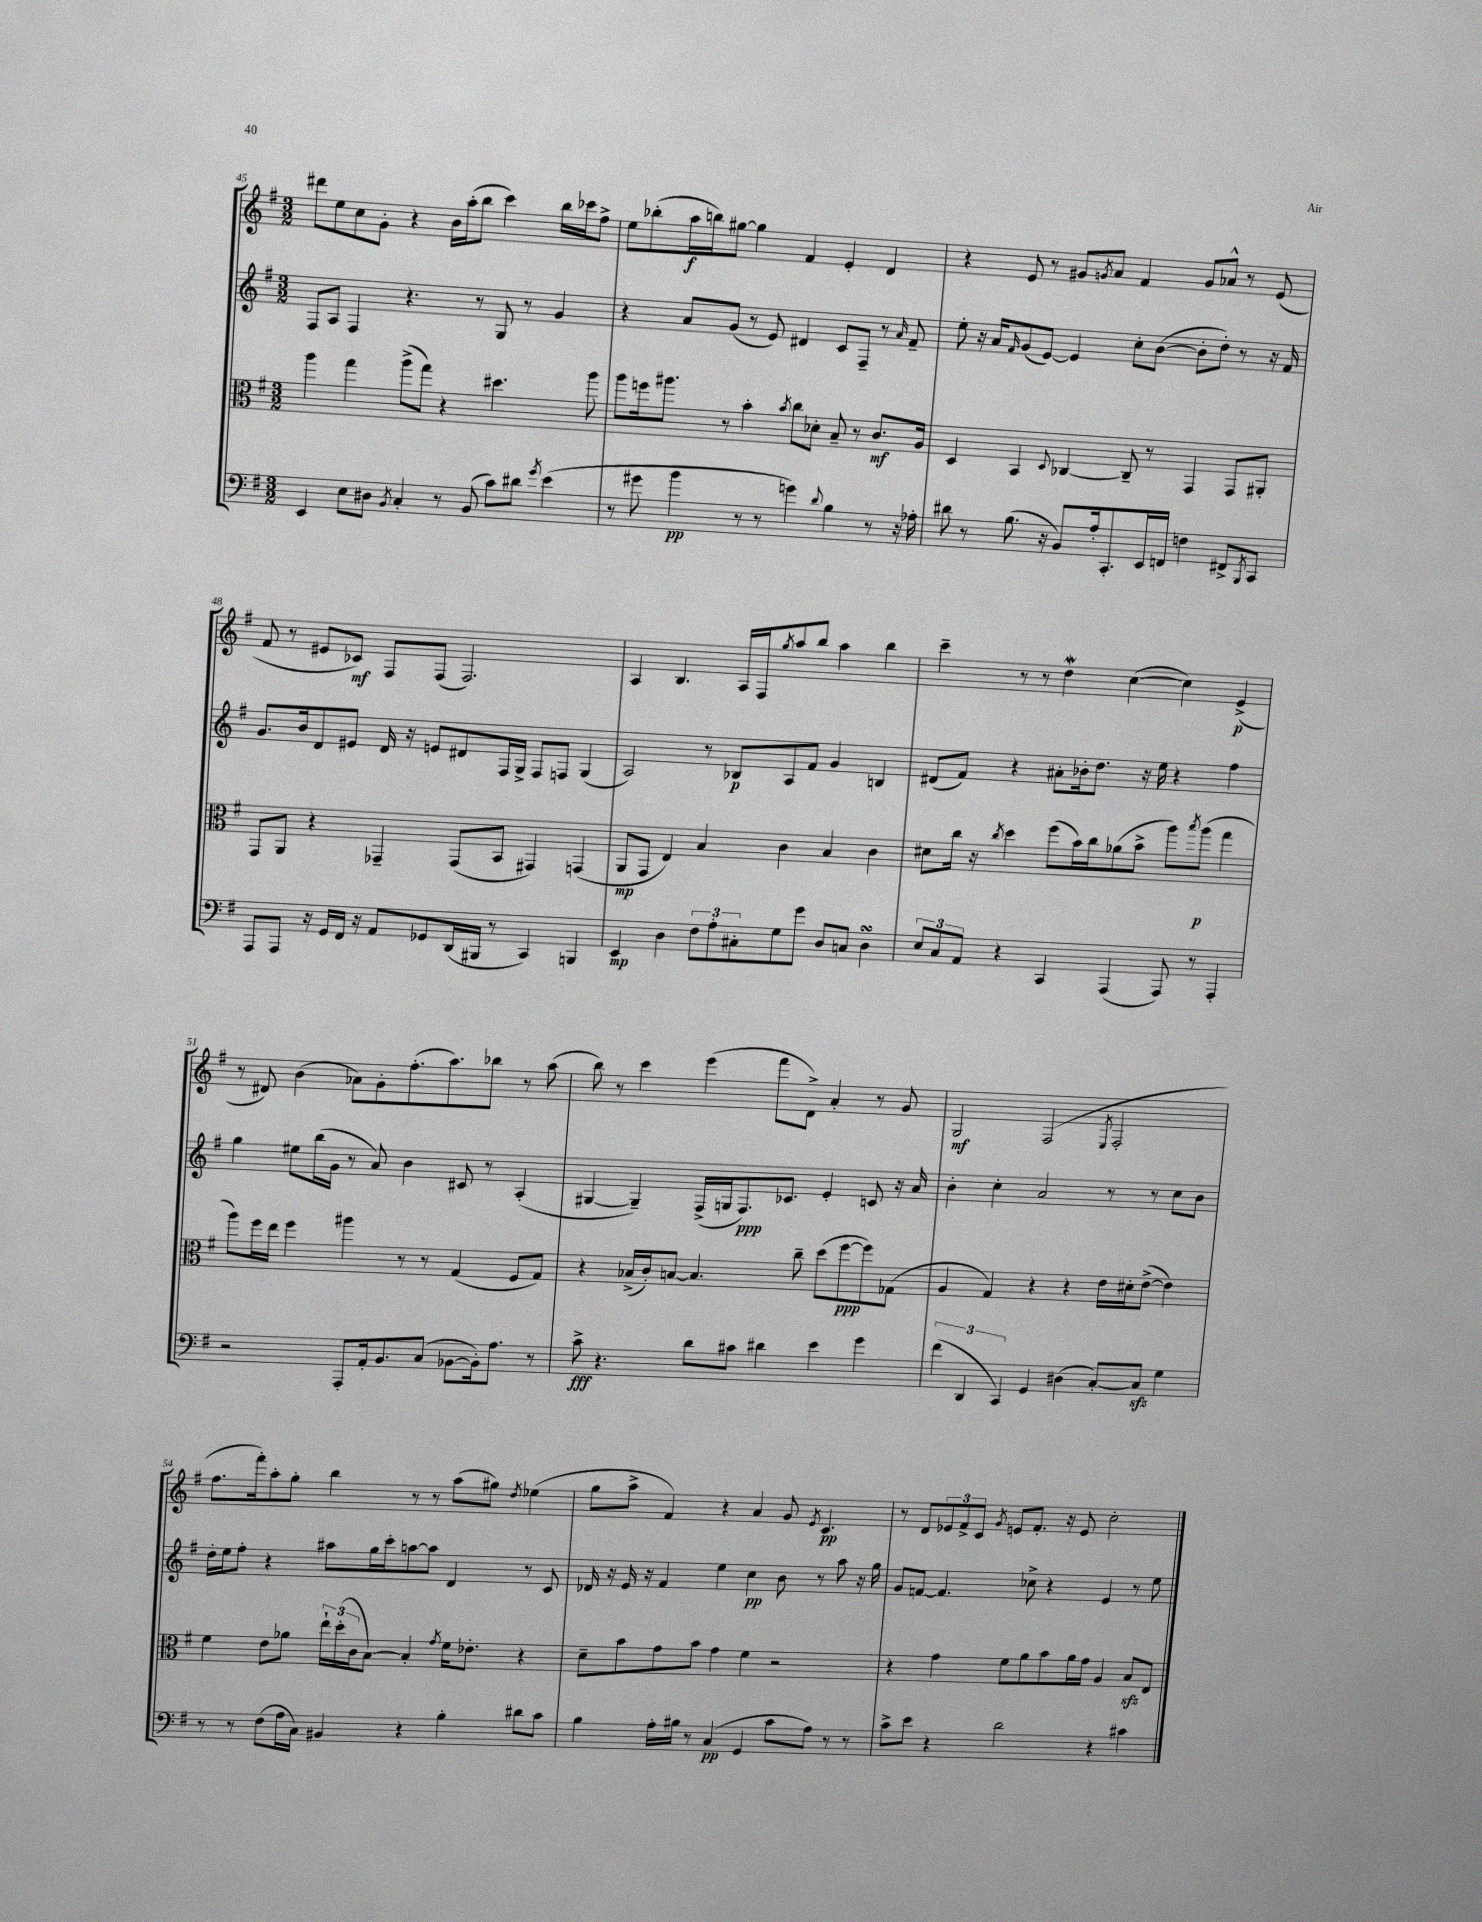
<<
\new StaffGroup <<
\new Staff = "s0" {
    \clef treble \key g \major \numericTimeSignature \time 3/2
    dis'''8 e''8 c''8 g'8-. r4 b'16 a''16-.( b''8 c'''4) b''16 ces'''16 fis''8-> |
    e''8 bes''8-.( a''16\f b''16) gis''8~ gis''4 fis'4 e'4-. d'4 |
    r4 e'8 r8 gis'8 \acciaccatura { g'8 } a'8 fis'4 g'8 aes'8-^ r8 e'8( |
    fis'8 r8 eis'8 ces'8\mf) fis8 fis8( fis2.) |
    a4 b4. a16 fis16 \acciaccatura { g''8 } a''8 b''8 a''4 b''4 |
    c'''4-- r8 r8 d''4\mordent c''4~( c''4) e'4->\p( |
    r8 dis'8) b'4( aes'8) g'8-. fis''8.-.( a''8.) bes''8 r8 a''8( |
    b''8) r8 c'''4 e'''4( fis'''8 d'8->) a'4-. r8 g'8 |
    g2\mf fis2( \acciaccatura { e8 } fis2-. |
    fis''8. fis'''16-.) a''8-. g''8-. b''4 r8 r8 a''8( gis''8) \acciaccatura { d''8 } ees''4( |
    g''8 a''8-> fis'4) r4 a'4 g'8 \acciaccatura { e'8 } c'4.\pp |
    r8 d'8 \tuplet 3/2 { ees'8 fis'8-> c'8 } \acciaccatura { g'8 } e'8 fis'8.-. r16 e'8 c''2-. \bar "|." |
}
\new Staff = "s1" {
    \clef treble \key g \major \numericTimeSignature \time 3/2
    fis8 a8 fis4 r4. r8 g8 r8 g'4 |
    r4 a'8 g'8( r8 e'8) dis'4 c'8 fis8-- r8 \grace { a'16 } fis'8-- |
    e''8-. r16 a'16 \grace { fis'16 } g'8( e'8~) e'4 c''8-. b'8~( b'8-. d''8-.) r8 r16 fis'16 |
    g'8. b'16 d'8 eis'8 d'16 r16 e'8 dis'8 fis16 g16-> fis8 f8 g4( |
    a2) r8 bes8\p a8 fis'8 g'4 b4 |
    dis'8( fis'8) r4 ais'8-. bes'16-. d''8. r16 e''16 r4 fis''4 |
    g''4 eis''8 b''16( g'16 r8 a'8) b'4 cis'8 r8 a4-.( |
    gis4~ gis4--) fis16->( g16 fis8.\ppp) ces'8. e'4-. c'8 r16 a'16 |
    b'4-. c''4-. a'2 r8 r8 c''8 b'8 |
    d''16-. e''16 fis''8-. r4 ais''8 g''16 c'''16-. a''8~ a''8 d'4 r8 c'8 |
    des'16 r16 e'16 r16 fis'4 e''4 c''4\pp b'8 r8 a''8 r16 g''16 |
    g'8 f'8~ f'4. ces''8-> r4 e'4 r8 e''8 \bar "|." |
}
\new Staff = "s2" {
    \clef alto \key g \major \numericTimeSignature \time 3/2
    a''4 g''4 a''8->( g''8) r4 dis''4. a''8 |
    a''8 f''16 ais''8. r8 b'4-. \acciaccatura { b'8 } c''8 des'8-. b8-- r8 c'8.\mf a16 |
    d4 b,4 \appoggiatura { d8 } ces4~ ces8-- r8 g,4 g,8 ais,8-. |
    g,8 a,8 r4 ges,4-- ges,8( b,8 gis,4) g,4( |
    a,8\mp g,8 e4) b4 c'4 b4 c'4 |
    dis'8 c''16 r16 \acciaccatura { c''8 } d''4 fis''8( b'16) c''16 aes'8( b'8-> a''8) \acciaccatura { b''8 } a''8\p( g''4 |
    a''8) fis''16 e''16 fis''4 ais''4 r8 r8 g4( fis8 g8) |
    r4 bes16->( c'16-.) b8~ b4. c''8-- d''8( fis''8~\ppp fis''8) ges8( |
    a4 g4) r4 r4 e'16 dis'16-. e'8~->( e'4) |
    fis'4 e'8 aes'8 \tuplet 3/2 { e''16-! d''16-.( c'16 } b8~) b4-. \acciaccatura { g'8 } fis'16 ees'8.-. r4 |
    d'8-- b'8 g'8 b'8 g'4 fis'4 r2 |
    r4 g'4 fis'8 a'8 b'8 a'16 g'16 a4 b8\sfz e8 \bar "|." |
}
\new Staff = "s3" {
    \clef bass \key g \major \numericTimeSignature \time 3/2
    e,4 e8 dis8 \acciaccatura { b,8 } c4-. r8 b,8( c'8) dis'8 \acciaccatura { g'8 } e'4( |
    r8 gis'8 b'4\pp r8 r8 g'4) \appoggiatura { d'8 } b4 r8 r16 aes16-. |
    dis'8 r8 b8.( r16 b,8) a16-. c,8.-. e,16 f,16 f4 fis,8-> \acciaccatura { b,,8 } c,8 |
    a,,8 a,,8 r16 g,16 fis,16 r16 a,8 ges,8 d,16( bis,,16 r8 c,4) b,,4 |
    e,4\mp d4 \tuplet 3/2 { fis8 a8-. cis8-. } g8 g'8 d8 c8 d4\turn |
    \tuplet 3/2 { e8 c8 a,8 } r4 c,4 a,,4( a,,8) r8 a,,4-. |
    r2 a,,8-. a,16-. b,8. c8( bes,8~ bes,16-.) a8. r8 |
    c'8->\fff r4. d'8 cis'8 dis'4 e'4 g'4 |
    \tuplet 3/2 { fis'4( d,4 c,4) } g,4 dis4( c8~-.) c8\sfz g4 |
    r8 r8 fis8( a16 c16) bis,4 r4 b4-. dis'8 c'8 |
    b4 a16-. bis16 r8 c4\pp( g,4 c'8 a8) r8 r8 |
    c'8-> e'8 r4 d'2 r4 cis'4 \bar "|." |
}
>>
>>
\layout { \context { \Score currentBarNumber = #45 } }
